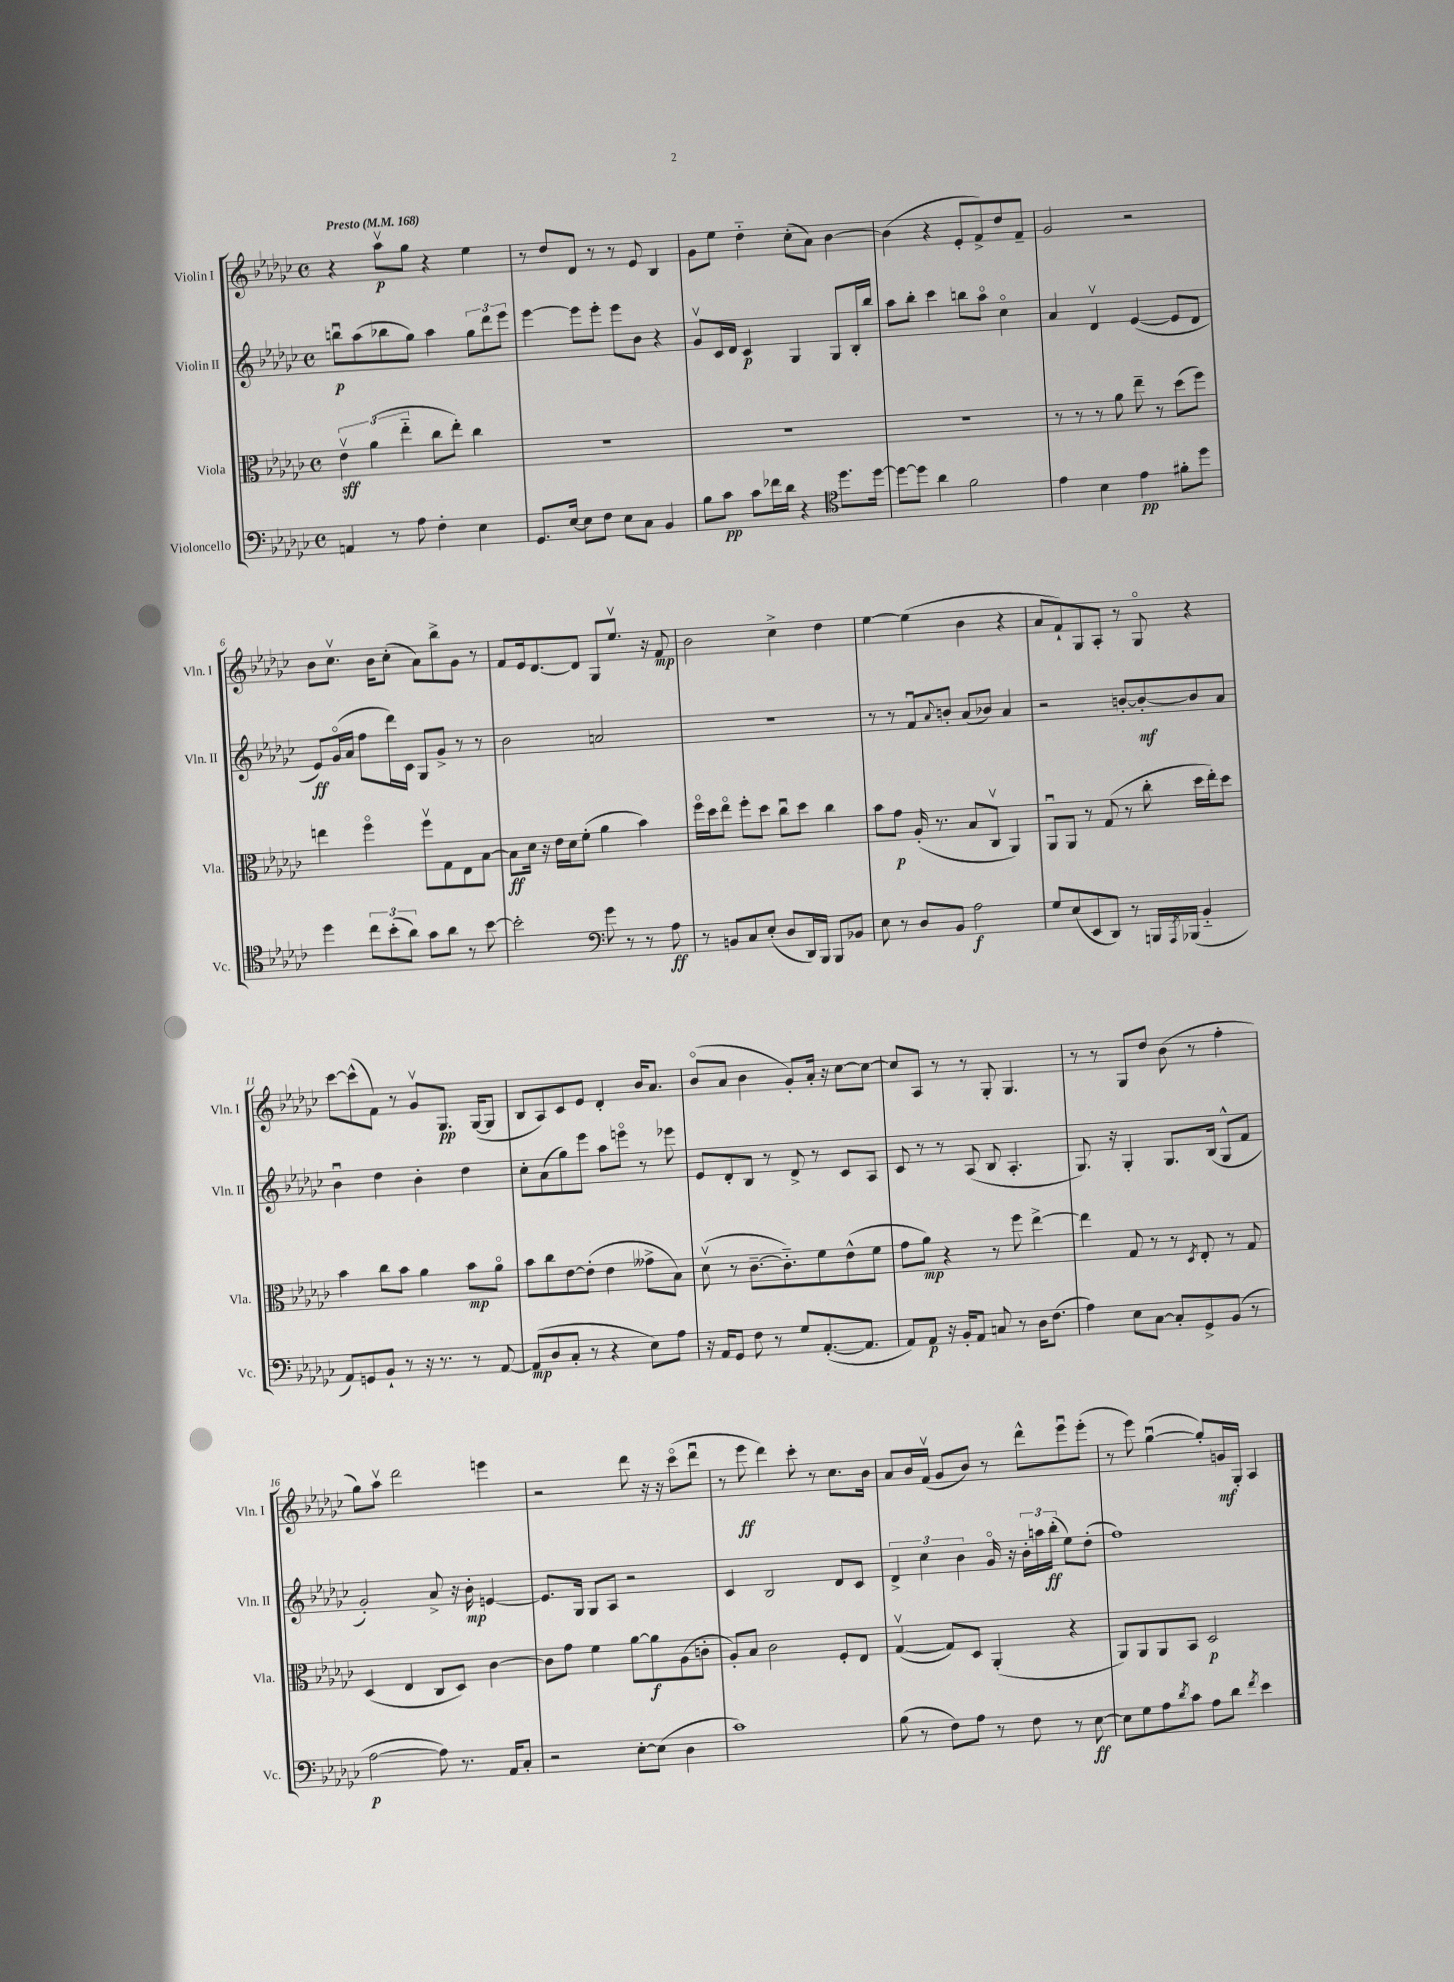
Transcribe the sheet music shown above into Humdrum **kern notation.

**kern	**dynam	**kern	**dynam	**kern	**dynam	**kern	**dynam
*part4	*part4	*part3	*part3	*part2	*part2	*part1	*part1
*staff4	*staff4	*staff3	*staff3	*staff2	*staff2	*staff1	*staff1
*I"Violoncello	*	*I"Viola	*	*I"Violin II	*	*I"Violin I	*
*I'Vc.	*	*I'Vla.	*	*I'Vln. II	*	*I'Vln. I	*
*clefF4	*	*clefC3	*	*clefG2	*	*clefG2	*
*k[b-e-a-d-g-c-]	*	*k[b-e-a-d-g-c-]	*	*k[b-e-a-d-g-c-]	*	*k[b-e-a-d-g-c-]	*
*M4/4	*	*M4/4	*	*M4/4	*	*M4/4	*
*met(c)	*	*met(c)	*	*met(c)	*	*met(c)	*
*MM168	*	*MM168	*	*MM168	*	*MM168	*
=1	=1	=1	=1	=1	=1	=1	=1
!	!	!	!	!	!	!LO:TX:a:B:t=Presto	!
4AAn/	.	6e-v\	sff	8bbnu\L	p	4r	.
.	.	.	.	(8aa-\	.	.	.
.	.	(6a-\	.	.	.	.	.
8r	.	.	.	8bb-X\	.	8aa-v\L	p
.	.	6ee-\	.	.	.	.	.
8A-\	.	.	.	8gg-\J)	.	8gg-\J	.
4F'\	.	8cc-\L	.	4aa-\	.	4r	.
.	.	8ee-'\J)	.	.	.	.	.
4E-\	.	4cc-\	.	12gg-\L	.	4ee-\	.
.	.	.	.	12ddd-\	.	.	.
.	.	.	.	12eee-\J	.	.	.
=2	=2	=2	=2	=2	=2	=2	=2
8.GG-/L	.	1r	.	[4eee-\	.	8r	.
.	.	.	.	.	.	8dd-/L	.
[16E-/Jk	.	.	.	.	.	.	.
8E-\L]	.	.	.	8eee-\L]	.	8d-/J	.
8F\J	.	.	.	8eee-'\J	.	8r	.
8E-\L	.	.	.	8eee-\L	.	8r	.
8C-\J	.	.	.	8b-\J	.	8e-/	.
4BB-/	.	.	.	4r	.	4B-/	.
=3	=3	=3	=3	=3	=3	=3	=3
8B-\L	.	1r	.	8g-v/L	.	8g-\L	.
8c-\J	pp	.	.	16c-/L	.	8ee-\J	.
.	.	.	.	16d-/JJ	.	.	.
8c-\L	.	.	.	4c-/	p	4dd-\	.
16f-X\L	.	.	.	.	.	.	.
16d-\JJ	.	.	.	.	.	.	.
4r	.	.	.	4G-/	.	(8cc-'\L	.
.	.	.	.	.	.	8a-\J)	.
*clefC4	*	*	*	*	*	*	*
8.dd-\L	.	.	.	8G-/L	.	[4b-\	.
.	.	.	.	16B-'/L	.	.	.
[16dd-\Jk	.	.	.	16bb-/JJ	.	.	.
=4	=4	=4	=4	=4	=4	=4	=4
8dd-\L_	.	1r	.	8aa-\L	.	(4b-\]	.
8dd-\J]	.	.	.	8bb-'\J	.	.	.
4a-\	.	.	.	4ccc-\	.	4r	.
2f\	.	.	.	8bbn\L	.	8e-'/L	.
.	.	.	.	8aa-\J	.	8f^/)	.
.	.	.	.	4cc-\	.	8dd-/	.
.	.	.	.	.	.	8f~/J	.
=5	=5	=5	=5	=5	=5	=5	=5
4e-\	.	8r	.	4a-/	.	2g-/	.
.	.	8r	.	.	.	.	.
4B-\	.	8r	.	4d-v/	.	.	.
.	.	8a-\	.	.	.	.	.
4e-\	pp	8ee-~\	.	([4e-/	.	2r	.
.	.	8r	.	.	.	.	.
8f#X'\L	.	(8dd-\L	.	8e-/L]	.	.	.
8dd-\J	.	8ff\J)	.	8d-/J	.	.	.
!!LO:LB:g=z
=6	=6	=6	=6	=6	=6	=6	=6
4dd-\	.	4een\	.	8e-/L)	ff	8b-\L	.
.	.	.	.	(16g-/L	.	8.cc-v\J	.
.	.	.	.	16a-/JJ	.	.	.
12cc-\L	.	4ff\	.	8ff\L	.	.	.
.	.	.	.	.	.	16b-\KL	.
(12b-'\	.	.	.	.	.	.	.
.	.	.	.	16ddd-\L)	.	(8cc-'\J	.
12a-\J)	.	.	.	.	.	.	.
.	.	.	.	16c-\JJ	.	.	.
8g-\L	.	8ffv\L	.	8G-/L	.	8a-\L)	.
8a-\J	.	8G-\	.	8g-^/J	.	8bb-^\	.
8r	.	8E-\	.	8r	.	8g-\J	.
[8b-\	.	[8B-\J	.	8r	.	8r	.
=7	=7	=7	=7	=7	=7	=7	=7
2b-'\]	.	8B-\L]	ff	2b-\	.	8f/L	.
.	.	16d-\Jk	.	.	.	16e-/k	.
.	.	16r	.	.	.	[8.d-/	.
.	.	16e-\LL	.	.	.	.	.
.	.	16d-\J	.	.	.	.	.
.	.	(8f'\J	.	.	.	8d-/J]	.
*clefF4	*	*	*	*	*	*	*
8g-\	.	4a-\	.	2an/	.	8G-/L	.
8r	.	.	.	.	.	8.ee-v/J	.
8r	.	4b-\)	.	.	.	.	.
.	.	.	.	.	.	16r	.
8A-\	ff	.	.	.	.	8f/	mp
=8	=8	=8	=8	=8	=8	=8	=8
8r	.	16ff\LL	.	1r	.	2b-\	.
.	.	16dd-\J	.	.	.	.	.
8BBn/L	.	8ee-\J	.	.	.	.	.
8C-/	.	8ff'\L	.	.	.	.	.
(8E-'/J	.	8dd-\J	.	.	.	.	.
8D-/L	.	8cc-u\L	.	.	.	4cc-^\	.
16DD-/L)	.	8dd-\J	.	.	.	.	.
16BBB-/JJ	.	.	.	.	.	.	.
8BBB-/L	.	4cc-\	.	.	.	4dd-\	.
8BB-X/J	.	.	.	.	.	.	.
=9	=9	=9	=9	=9	=9	=9	=9
8E-\	.	8b-\L	.	8r	.	[4ee-\	.
8r	.	8g-\J	p	8r	.	.	.
8D-/L	.	(16A-'/	.	8fu/L	.	(4ee-\]	.
.	.	8.r	.	.	.	.	.
.	.	.	.	8qqa-/	.	.	.
8BB-/J	.	.	.	8bn'/J	.	.	.
2A-\	f	8B-/L	.	(8a-/L	.	4b-\	.
.	.	8C-v/J	.	8b-X/J)	.	.	.
.	.	4AA-/)	.	4a-/	.	4r	.
=10	=10	=10	=10	=10	=10	=10	=10
8G-/L	.	8AA-u/L	.	2r	.	8a-/L	.
(8E-/	.	8AA-/J	.	.	.	8f`/)	.
8EE-/	.	8r	.	.	.	8G-/	.
8DD-/J)	.	(8G-/	.	.	.	8A-'/J	.
8r	.	8r	.	[8bn'/L	.	8r	.
16BBBn/LL	.	8cc-'\	.	8b'/_	mf	8G-/	.
8qAAA-/	.	.	.	.	.	.	.
(16BBB-X/JJ	.	.	.	.	.	.	.
4BB-/	.	16dd-\LL	.	8b/]	.	4r	.
.	.	16ee-'\J)	.	.	.	.	.
.	.	8dd-\J	.	8a-/J	.	.	.
!!LO:LB:g=z
=11	=11	=11	=11	=11	=11	=11	=11
8AA-/L)	.	4b-\	.	4b-u\	.	[8ccc-\L	.
8GGn/	.	.	.	.	.	(8ccc-^^\]	.
8BB-`/J	.	8cc-\L	.	4dd-\	.	8f\J)	.
8r	.	8b-\J	.	.	.	8r	.
16r	.	4a-\	.	4b-'\	.	8g-v/L	.
8.r	.	.	.	.	.	.	.
.	.	.	.	.	.	8.G-/J	pp
8r	.	8b-\L	mp	4dd-\	.	.	.
.	.	.	.	.	.	([16G-/KL	.
[8AA-/	.	8a-\J	.	.	.	8G-/J]	.
=12	=12	=12	=12	=12	=12	=12	=12
(8AA-/L]	mp	8b-\L	.	8cc-'\L	.	8B-/L	.
8D-/	.	8cc-\	.	(8a-\	.	8A-/)	.
8C-'/J	.	[8e-\	.	8gg-\)	.	8c-/	.
8r	.	(8e-'\J]	.	8eee-\J	.	8e-/J	.
4r	.	4e-\	.	8aa-\L	.	4d-'/	.
.	.	.	.	8eeen\J	.	.	.
8E-\L)	.	8g--X^\L	.	8r	.	16b-/KL	.
.	.	.	.	.	.	8.a-/J	.
8A-\J	.	8B-\J)	.	8eee-X\	.	.	.
=13	=13	=13	=13	=13	=13	=13	=13
16r	.	(8d-v\	.	8e-/L	.	(8b-/L	.
16AA-/KL	.	.	.	.	.	.	.
8GG-/J	.	8r	.	8d-'/	.	8a-/J	.
8F\	.	[8.c-~\L	.	8B-/J	.	4b-\	.
8r	.	.	.	8r	.	.	.
.	.	8.c-\])	.	.	.	.	.
8G-/L	.	.	.	8d-^/	.	8g-'/L)	.
([8.AA-'/	.	8f\	.	8r	.	16a-'/Jk	.
.	.	.	.	.	.	16r	.
.	.	(8e-^^\	.	8c-/L	.	[8cc-\L	.
8.AA-/J]	.	.	.	.	.	.	.
.	.	8f\J	.	8A-/J	.	8cc-\J_	.
=14	=14	=14	=14	=14	=14	=14	=14
8AA-/L)	.	8g-\L	.	8c-/	.	8cc-/L]	.
8AA-/J	p	8a-\J)	mp	8r	.	8A-/J	.
16r	.	4r	.	8r	.	8r	.
16BB-'/KL	.	.	.	.	.	.	.
8AA-/J	.	.	.	(8A-/	.	8r	.
8Cn/	.	8r	.	8B-/	.	8G-'/	.
8r	.	8ff\	.	4.A-'/	.	4.G-/	.
16D-\KL	.	[4ee-^\	.	.	.	.	.
(8.F\J	.	.	.	.	.	.	.
=15	=15	=15	=15	=15	=15	=15	=15
4A-\)	.	4ee-\]	.	8.G-/)	.	8r	.
.	.	.	.	.	.	8r	.
.	.	.	.	16r	.	.	.
8E-\L	.	8G-/	.	4G-'/	.	8G-/L	.
[8C-\J	.	8r	.	.	.	8dd-/J	.
8C-'/L]	.	8r	.	8.G-/L	.	(8b-\	.
.	.	8qD-/	.	.	.	.	.
8GG-^/	.	8E-'/	.	.	.	8r	.
.	.	.	.	(16B-/Jk	.	.	.
(8BB-/J	.	8r	.	8G-^^/L	.	4ff'\	.
8r	.	8G-/	.	8f/J	.	.	.
!!LO:LB:g=z
=16	=16	=16	=16	=16	=16	=16	=16
[2A-\	p	(4D-/	.	2g-'/)	.	8gg-\L)	.
.	.	.	.	.	.	8aa-v\J	.
.	.	4E-/	.	.	.	2ddd-\	.
8A-\])	.	8C-/L	.	8a-^/	.	.	.
8.r	.	8D-/J)	.	16r	.	.	.
.	.	.	.	16b-'\	mp	.	.
.	.	[4c-\	.	[4en/	.	4eeen\	.
16AA-/KL	.	.	.	.	.	.	.
8C-'/J	.	.	.	.	.	.	.
=17	=17	=17	=17	=17	=17	=17	=17
2r	.	8c-\L]	.	8.e/L]	.	2r	.
.	.	8g-\J	.	.	.	.	.
.	.	.	.	16G-/Jk	.	.	.
.	.	4f\	.	8G-/L	.	.	.
.	.	.	.	8A-/J	.	.	.
[8E-'\L	.	[8a-\L	.	2r	.	8ddd-\	.
(8E-\J]	.	8a-\]	f	.	.	16r	.
.	.	.	.	.	.	16r	.
4D-\	.	(8A-\	.	.	.	(8ccc-\L	.
.	.	8cn'\J	.	.	.	8ddd-u\J	.
=18	=18	=18	=18	=18	=18	=18	=18
1c-)	.	8A-'/L)	.	4c-/	.	8r	.
.	.	8B-/J	.	.	.	8eee-\	ff
.	.	2c-\	.	2B-/	.	4ddd-\)	.
.	.	.	.	.	.	8ccc-'\	.
.	.	.	.	.	.	8r	.
.	.	8F'/L	.	8d-/L	.	8.cc-\L	.
.	.	8E-/J	.	8c-/J	.	.	.
.	.	.	.	.	.	16b-\Jk	.
=19	=19	=19	=19	=19	=19	=19	=19
(8B-\	.	([4G-v/	.	6d-^/	.	8a-/L	.
8r	.	.	.	.	.	16b-/L	.
.	.	.	.	6cc-\	.	.	.
.	.	.	.	.	.	(16fv/JJ	.
8F\L)	.	8G-/L])	.	.	.	8g-/L	.
.	.	.	.	6b-\	.	.	.
8A-\J	.	8D-/J	.	.	.	8b-/J)	.
8r	.	(4AA-'/	.	16g-/	.	8r	.
.	.	.	.	16r	.	.	.
8F\	.	.	.	24b-'\LL	.	8ddd-^^\L	.
.	.	.	.	24aan\	.	.	.
.	.	.	.	(24bb-'\JJ	ff	.	.
8r	.	4r	.	8ee-\L)	.	8eee-u\	.
[8E-\	ff	.	.	(8dd-'\J	.	(8eee-'\J	.
=20	=20	=20	=20	=20	=20	=20	=20
8E-\L]	.	8AA-/L)	.	1ff)	.	8r	.
8G-\	.	8AA-/	.	.	.	8eee-\)	.
8A-\	.	8AA-/	.	.	.	([4gg-u\	.
8qd-/	.	.	.	.	.	.	.
8c-\J	.	8BB-/J	.	.	.	.	.
8A-\L	.	2D-/	p	.	.	8gg-'/L])	.
8d-\J	.	.	.	.	.	16gn/L	mf
.	.	.	.	.	.	16G-'/JJ	.
8qf/	.	.	.	.	.	.	.
4e-\	.	.	.	.	.	4A-/	.
==	==	==	==	==	==	==	==
*-	*-	*-	*-	*-	*-	*-	*-
